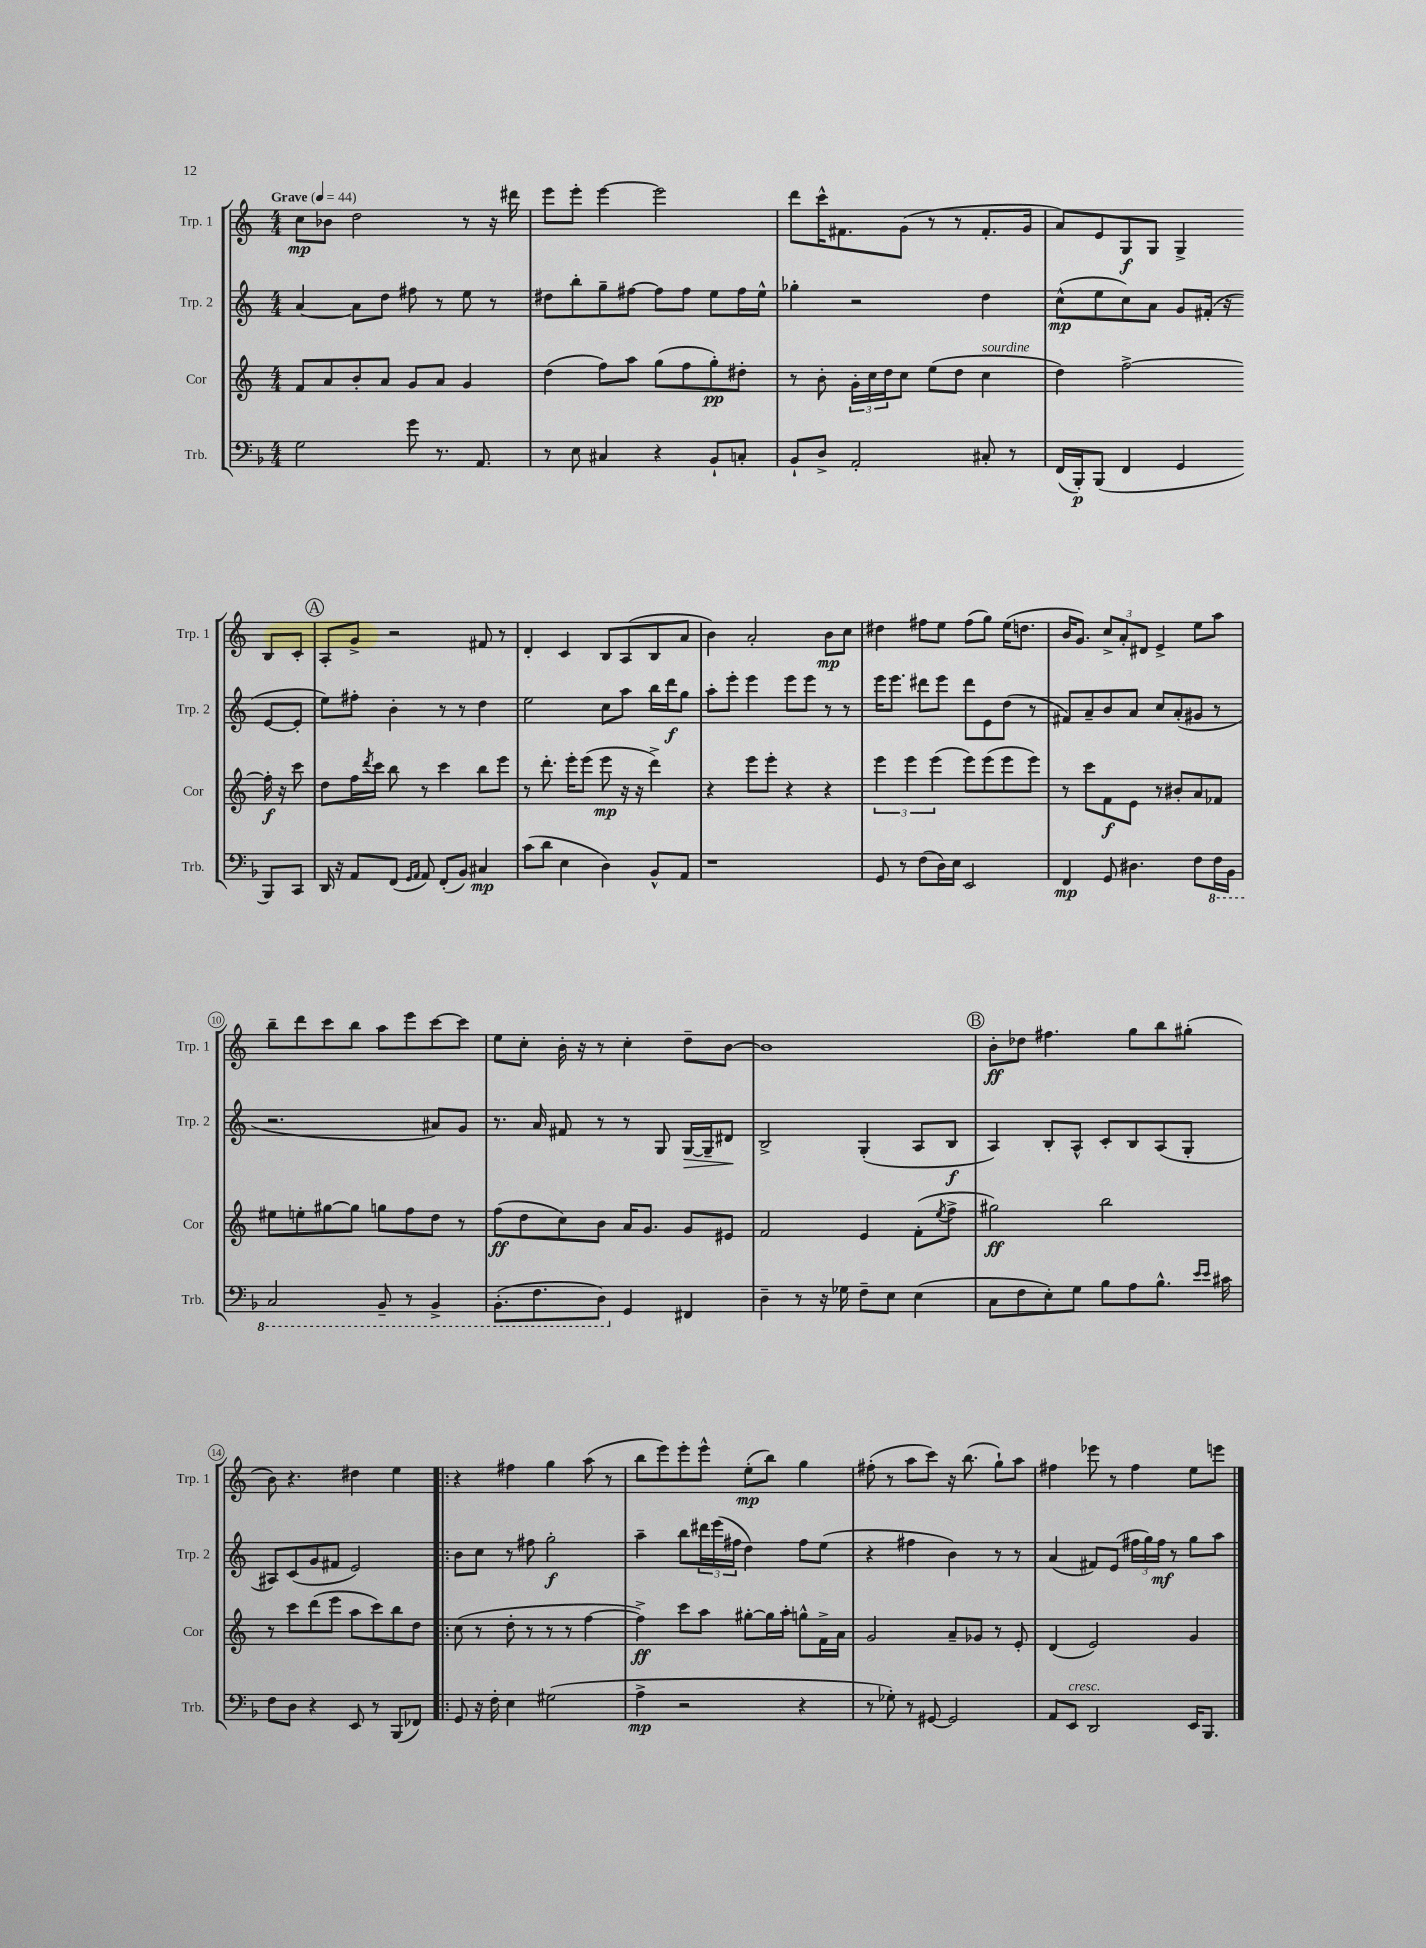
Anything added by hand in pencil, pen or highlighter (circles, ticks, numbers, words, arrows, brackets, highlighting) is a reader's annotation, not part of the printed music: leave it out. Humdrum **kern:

**kern	**kern	**kern	**kern
*staff4	*staff3	*staff2	*staff1
*clefF4	*clefG2	*clefG2	*clefG2
*k[b-]	*k[]	*k[]	*k[]
*M4/4	*M4/4	*M4/4	*M4/4
*MM44	*MM44	*MM44	*MM44
2G\	8f/L	[4a/	8cc\L
.	8a/	.	8b-\J
.	8b'/	8a\]L	2dd\
.	8a/J	8dd\J	.
8g\	8g/L	8ff#\	.
8.r	8a/J	8r	.
.	4g/	8ee\	8r
8.AA/	.	.	.
.	.	8r	16r
.	.	.	16ddd#\
=	=	=	=
8r	(4dd\	8dd#\L	8eee\L
8E\	.	8bb'\	8eee'\J
4C#/	8ff\L)	8gg~\	[4eee\
.	8aa\J	[8ff#\J	.
4r	(8gg\L	8ff#\]L	2eee\]
.	8ff\	8ff#\J	.
8BB-`/L	8gg'\)	8ee\L	.
8C'/J	8dd#'\J	16ff#\L	.
.	.	16ee^^\JJ	.
=	=	=	=
8BB-`/L	8r	4gg-'\	8ddd\L
8D^/J	8b'\	.	16ccc^^\K
.	.	.	8.f#\
2AA'/	24g'\LL	2r	.
.	24cc\	.	.
.	24dd\J	.	.
.	8cc\J	.	(8g\J
.	(8ee\L	.	8r
.	8dd\J	.	8r
8C#'/	4cc\	4dd\	8.f#'/L
8r	.	.	.
.	.	.	16g/Jk
=	=	=	=
(16FF/LL	4dd\)	(8cc^^\L	8a/L)
16BBB-'/J)	.	.	.
(8BBB-/J	.	8ee\	8e/
4FF/	[2ff^\	8cc\)	8G/
.	.	8a\J	8G/J
4GG/	.	8g/L	4G^/
.	.	(16f#'/Jk	.
.	.	16r	.
8BBB-/L)	16ff'\]	[8e/L	8B/L
.	16r	.	.
8CC/J	8ccc\	8e'/]J	8c'/J
=	=	=	=
16DD/	8dd\L	8ee\L)	8A'/L
16r	.	.	.
8AA/L	16ff\L	8ff#'\J	8g^/J
.	8qddd/	.	.
.	16ccc\JJ	.	.
(8FF/J	8bb\	4b'\	2r
16qqGG/LL	.	.	.
16qqAA/JJ	.	.	.
8AA/)	8r	.	.
(8FF'/L	4ccc\	8r	.
8BB-/J)	.	8r	.
4C#/	8bb\L	4dd\	8f#/
.	8eee\J	.	8r
=	=	=	=
(8c\L	8r	2ee\	4d'/
8d\J	8.ddd'\	.	.
4E\	.	.	4c/
.	16eee'\LK	.	.
.	(8eee\J	.	.
4D\)	8eee\	8cc\L	8B/L
.	16r	8aa\J	(8A/
.	16r	.	.
8BB-^^/L	4ddd^\)	16bb\LL	8B/
.	.	16ddd\J	.
8AA/J	.	8gg\J	8a/J
=	=	=	=
1r	4r	8aa'\L	4b\)
.	.	8eee'\J	.
.	8eee\L	4eee\	2a'/
.	8eee'\J	.	.
.	4r	8eee\L	.
.	.	8eee\J	.
.	4r	8r	8b\L
.	.	8r	8cc\J
=	=	=	=
8GG/	6eee\	16eee\LK	4dd#\
.	.	8.eee\J	.
8r	.	.	.
.	6eee\	.	.
(8F\L	.	8ddd#\L	8ff#\L
.	(6eee\	.	.
16D\L)	.	8eee\J	8ee\J
16E\JJ	.	.	.
2EE/	8eee\L)	8ddd#\L	(8ff#\L
.	(8eee\	8e\	8gg\J)
.	8eee\	(8dd\J	(16ee\LK
.	.	.	8.dd\J
.	8eee\J)	8r	.
=	=	=	=
4FF/	8r	8f#/L)	16b/LK
.	.	.	8.g/J)
.	8ccc\L	8a~/	.
8GG/	8f\	8b/	12cc^/L
.	.	.	12a'/
4.D#\	8e\J	8a/J	.
.	.	.	12d#/J
.	8r	8cc/L	4e^/
.	8b#'/L	(8a'/	.
8F\L	8a/	8g#/J	8ee\L
16FF\L	8f-/J	8r	8aa\J
16BBB-\JJ	.	.	.
=	=	=	=
2CC/	8ee#\L	2.r	8bb~\L
.	8ee'\	.	8ddd\
.	[8gg#\	.	8ccc\
.	8gg#\]J	.	8bb\J
8BBB-~/	8gg\L	.	8aa\L
8r	8ff\	.	8eee\
4BBB-^/	8dd\J	8a#/L)	[8ccc\
.	8r	8g/J	8ccc\]J
=	=	=	=
(8.BBB-'\L	(8ff\L	8.r	8ee\L
.	8dd\	.	8cc'\J
8.FF\	.	16a/	.
.	8cc\)	8f#/	16b'\
.	.	.	16r
8DD\J)	8b\J	8r	8r
4GG/	16a/LK	8r	4cc'\
.	8.g/J	.	.
.	.	8G/	.
4FF#/	8g/L	[16G/LL	8dd~\L
.	.	16G~/]J	.
.	8e#/J	8d#/J	[8b\J
=	=	=	=
4D~\	2f/	2B^/	1b]
8r	.	.	.
16r	.	.	.
16G-\	.	.	.
8F~\L	4e/	(4G'/	.
8E\J	.	.	.
(4E\	(8f'\L	8A/L	.
.	8qee/	.	.
.	8ff^\J	8B/J	.
=	=	=	=
8C\L	2gg#\)	4A/)	8b'\L
8F\	.	.	8dd-\J
8E'\)	.	8B'/L	4.ff#\
8G\J	.	8A^^/J	.
8B-\L	2bb\	8c'/L	.
8A\	.	8B/	8gg\L
8.B-^^\J	.	(8A/	8bb\
.	.	8G'/J	(8gg#'\J
16qqe/LL	.	.	.
16qqe/JJ	.	.	.
16c#\	.	.	.
=	=	=	=
8F\L	8r	8A#/L)	8b\)
8D\J	8ccc\L	(8c/	4.r
4r	(8ddd\	8g/	.
.	8eee\J	8f#/J	.
8EE/	8aa\L	2e/)	4dd#\
8r	8ccc\)	.	.
(8BBB-/L	8bb\	.	4ee\
8FF-/J)	8dd\J	.	.
=!|:	=!|:	=!|:	=!|:
8GG/	(8cc\	8b\L	4r
16r	8r	8cc\J	.
16F'\	.	.	.
4E\	8dd'\	8r	4ff#\
.	8r	8ff#\	.
(2G#\	8r	2gg'\	4gg\
.	8r	.	.
.	[4ff\	.	(8aa\
.	.	.	8r
=	=	=	=
4A^\	4ff^\])	4aa~\	8bb\L
.	.	.	8eee\)
2r	8ccc\L	8bb\L	8eee'\
.	8aa\J	24ddd#\L	8eee^^\J
.	.	(24eee\	.
.	.	24ff#\JJ	.
.	[8gg#'\L	4dd\)	(8ee'\L
.	16gg#\]L	.	8bb\J)
.	16aa'\JJ	.	.
4r	8gg^^\L	8ff#\L	4gg\
.	16f^\L	(8ee\J	.
.	16a\JJ	.	.
=	=	=	=
8r	2g/	4r	(8ff#'\
8G-'\)	.	.	8r
8r	.	4ff#\	8aa\L
[8GG#/	.	.	8ccc\J)
2GG#/]	8a~/L	4b\)	16r
.	.	.	(8.bb\
.	8g-/J	.	.
.	8r	8r	8gg`\L)
.	8e'/	8r	8aa\J
=	=	=	=
8AA/L	(4d/	(4a/	4ff#\
8EE/J	.	.	.
2DD/	2e/)	8f#/L)	8eee-\
.	.	(8e/J	8r
.	.	24ff#\LL	4ff#\
.	.	24gg\)	.
.	.	24ff#\JJ	.
.	.	8r	.
16EE/LK	4g/	8gg\L	8ee\L
8.BBB-/J	.	.	.
.	.	8aa\J	8eee\J
==	==	==	==
*-	*-	*-	*-
